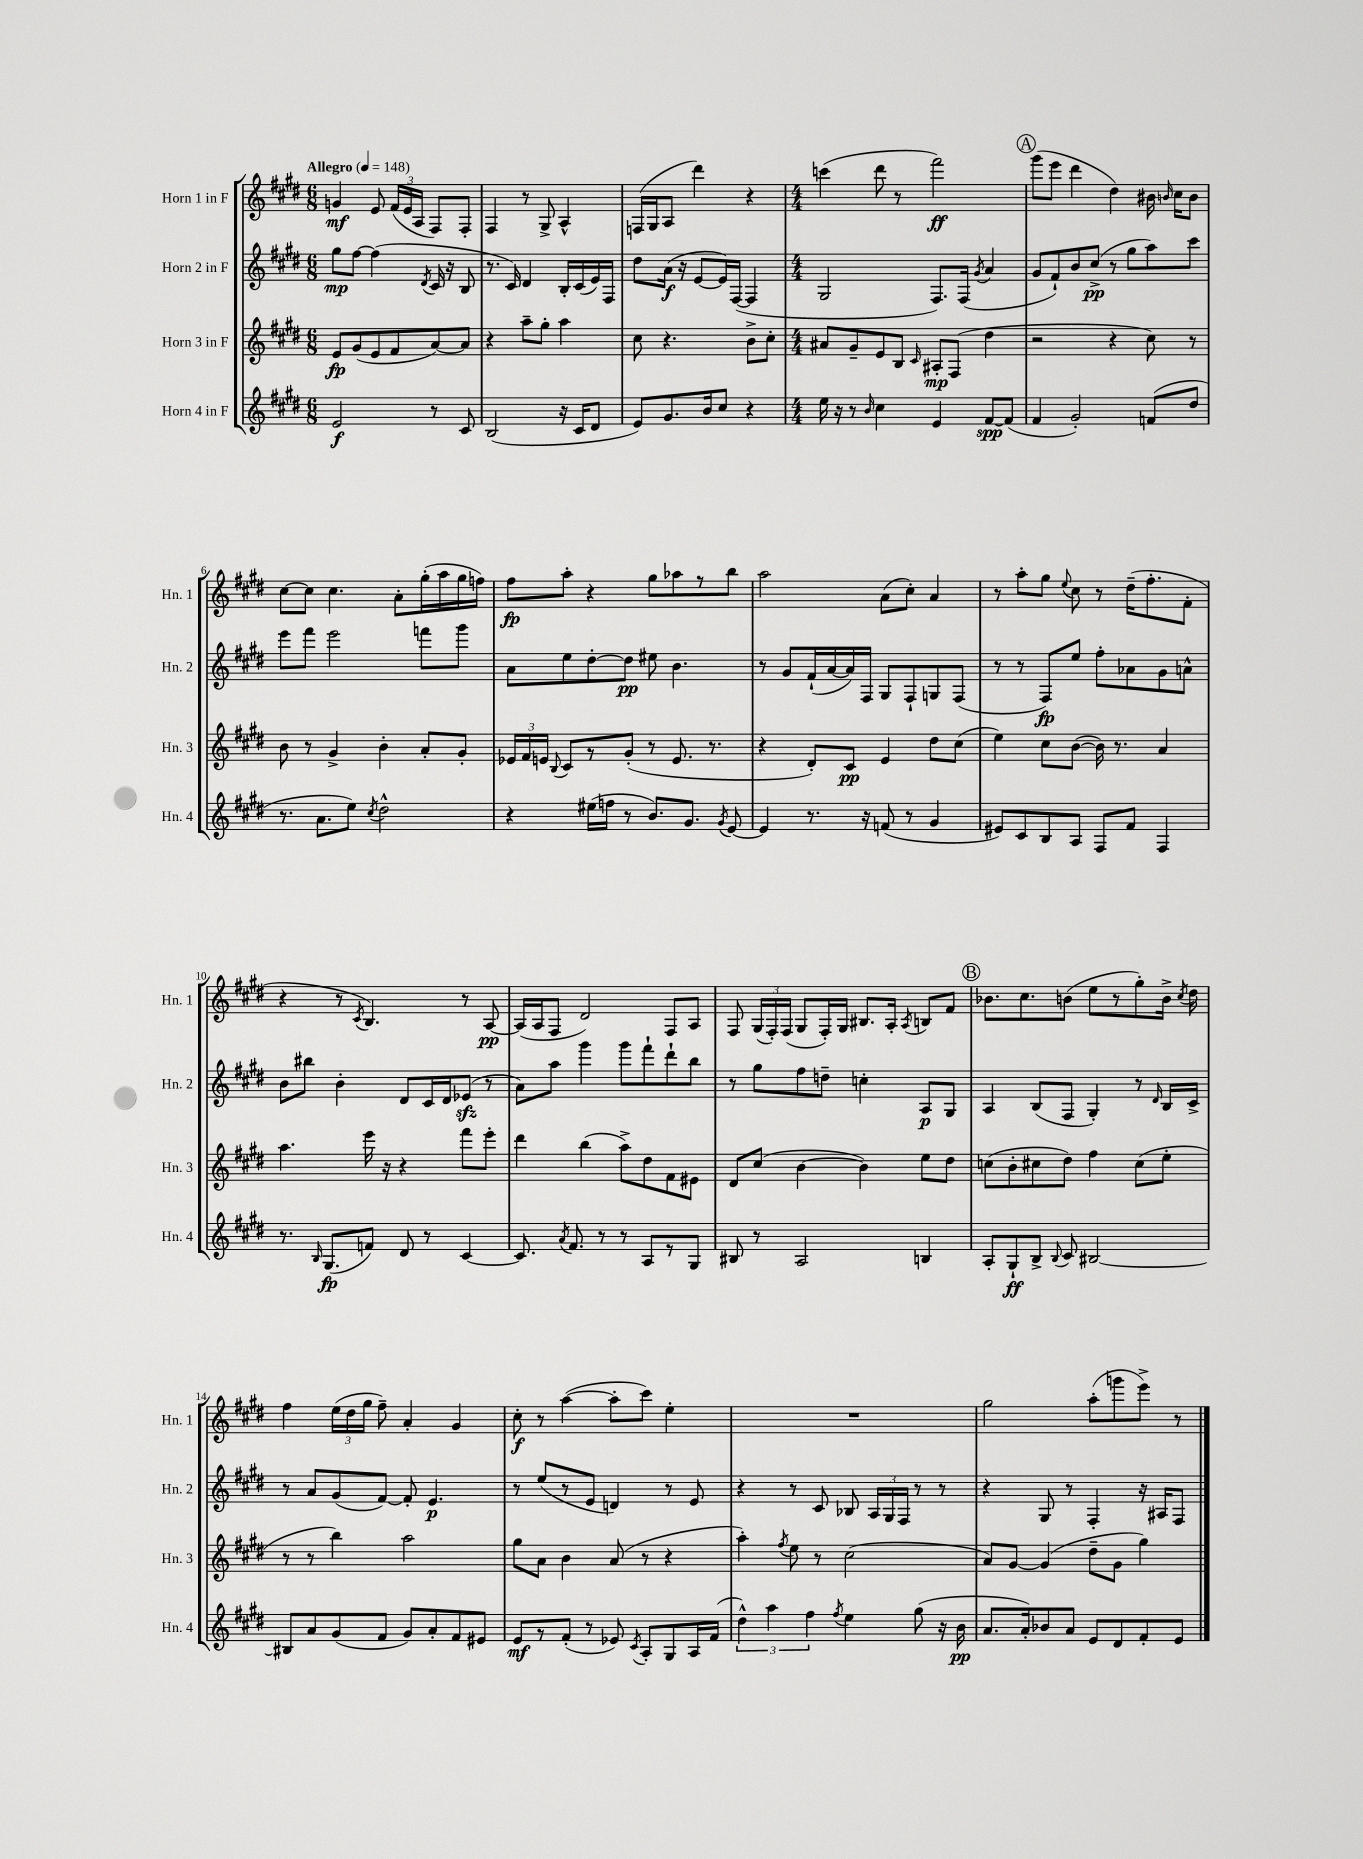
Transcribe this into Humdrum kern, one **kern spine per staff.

**kern	**kern	**kern	**kern
*staff4	*staff3	*staff2	*staff1
*clefG2	*clefG2	*clefG2	*clefG2
*k[f#c#g#d#]	*k[f#c#g#d#]	*k[f#c#g#d#]	*k[f#c#g#d#]
*M6/8	*M6/8	*M6/8	*M6/8
*MM148	*MM148	*MM148	*MM148
2e/	8e/L	8gg#\L	4g/
.	(8g#/	[8ff#\J	.
.	8e/	(4ff#\]	8e/
.	8f#/	.	(24f#/LL
.	.	.	24e/
.	.	.	24A/JJ
.	.	8qd#/	.
8r	[8a/)	16c#/	8F#/L)
.	.	16r	.
8c#/	8a/]J	8B/	8F#'/J
=	=	=	=
(2B/	4r	8.r	4F#/
.	.	16c#/)	.
.	8aa~\L	4d#/	8r
.	8gg#'\J	.	8G#^/
16r	4aa\	16B'/LL	4A^^/
16c#/LK	.	(16c#/	.
8d#/J	.	16e/)	.
.	.	16F#/JJ	.
=	=	=	=
8e/L)	8cc#\	8dd#\L	(16F/LL
.	.	.	16G#/J
8.g#/	4.r	(16a\Jk	8A/J
.	.	16r	.
.	.	[8e/L	4ddd#\)
16b/k	.	.	.
8cc#/J	.	16e/]L)	.
.	.	([16F#/JJ	.
4r	8b^\L	4F#/]	4r
.	8cc#'\J	.	.
=	=	=	=
*M4/4	*M4/4	*M4/4	*M4/4
16ee\	8a#/L	2G#/	(4ccc\
16r	.	.	.
8r	8g#~/	.	.
16qqb/	.	.	.
4cc#\	8e/	.	8ddd#\
.	8B/J	.	8r
.	16qqc#/	.	.
4e/	8A#'/L	8.F#/L)	2fff#\)
.	(8F#/J	.	.
.	.	(16F#/Jk	.
.	.	8qg#/	.
[8f#/L	4dd#\	4a/	.
(8f#/]J	.	.	.
=	=	=	=
4f#/	2r	8g#/L	(8ggg#\L
.	.	8f#`/)	8eee\J
2g#'/)	.	8b/	4ddd#\
.	.	(8cc#^/J	.
.	4r	8r	4dd#\)
.	.	8gg#\L	.
(8f/L	8cc#\)	8aa\)	16b#\
.	.	.	16qqb/
.	.	.	16cc#\LK
8dd#/J	8r	8ccc#\J	8b\J
=	=	=	=
8.r	8b\	8eee\L	[8cc#\L
.	8r	8fff#\J	8cc#\]J
8.a\L	.	.	.
.	4g#^/	2eee\	4.cc#\
8ee\J)	.	.	.
8qcc#/	.	.	.
2dd#^^\	4b'\	.	.
.	.	.	8a'\L
.	8a'/L	8fff\L	(16gg#'\L
.	.	.	16aa\
.	8g#'/J	8ggg#\J	16gg#\
.	.	.	16ff\JJ)
=	=	=	=
4r	24e-/LL	8a\L	8ff#\L
.	24f#/	.	.
.	24e/JJ	.	.
.	8qqB/	.	.
.	8c#/L	8ee\	8aa'\J
(16ee#\LL	8r	[8dd#'\	4r
16ff\JJ	.	.	.
8r	(8g#'/J	8dd#\]J	.
8.b/L)	8r	8ee#\	8gg#\L
.	8.e/	4.b\	8aa-\
8.g#/J	.	.	.
.	.	.	8r
.	8.r	.	.
8qg#/	.	.	.
[8e/	.	.	8bb\J
=	=	=	=
4e/]	4r	8r	2aa\
.	.	8g#/L	.
8.r	8d#'/L)	(16f#`/L	.
.	.	[16a/	.
.	8c#/J	16a/])	.
16r	.	16F#/JJ	.
(8f/	4e/	8G#/L	(8a\L
8r	.	8F#`/	8cc#'\J)
4g#/	8dd#\L	8G/	4a/
.	(8cc#\J	(8F#/J	.
=	=	=	=
8e#/L)	4ee\)	8r	8r
8c#/	.	8r	8aa'\L
8B/	8cc#\L	8F#/L)	8gg#\J
.	.	.	8qqee/
8A/J	([8b\J	8ee/J	8cc#\
8F#/L	16b\])	8ff#'\L	8r
.	8.r	.	.
8f#/J	.	8a-\	(16dd#~\LK
.	.	.	8.ff#'\
4F#/	4a/	8g#\	.
.	.	8a^^\J	8f#'\J
=	=	=	=
8.r	4.aa\	8b\L	4r
.	.	8bb#\J	.
16qqB/	.	.	.
(8.G#/L	.	.	.
.	.	4b'\	8r
.	.	.	8qc#/
8f/J)	16eee\	.	4.B/)
.	16r	.	.
8d#/	4r	8d#/L	.
8r	.	16c#/L	.
.	.	16d#/J	.
[4c#/	8fff#\L	(8e-/J	8r
.	8eee'\J	8r	[8A/
=	=	=	=
8.c#/]	4ddd#\	8a\L)	(16A/]LL
.	.	.	16A/J
.	.	8aa\J	8F#/J
8qa/	.	.	.
8.f#/	.	.	.
.	(4bb\	4ggg#\	2d#/)
8r	.	.	.
8r	8aa^\L)	8ggg#\L	.
8A/L	8dd#\	8fff#`\	.
8r	8f#\	8ddd#`\	8F#/L
8G#/J	8e#\J	8bb\J	8A/J
=	=	=	=
8B#/	8d#/L	8r	8F#/
8r	(8cc#/J	8gg#\L	(24G#/LL
.	.	.	24F#'/)
.	.	.	(24F#/JJ
2A/	[4b\	8ff#\	8G#/L
.	.	8dd~\J	16F#'/L)
.	.	.	16G#/JJ
.	4b\])	4cc'\	8.B#/L
.	.	.	16A'/Jk
.	.	.	8qA/
4B/	8ee\L	8A/L	8B/L
.	8dd#\J	8G#/J	8f#/J
=	=	=	=
8A'/L	(8cc\L	4A/	8.b-\L
8G#`/	8b'\	.	.
.	.	.	8.cc#\
8B^/J	8cc#\	(8B/L	.
8qqB/	.	.	.
8c#/	8dd#\J)	8F#/J	(8b\J
[2B#/	4ff#\	4G#'/)	8ee\L
.	.	.	8r
.	(8cc#\L	8r	8gg#'\)
.	.	16qqd#/	.
.	8ee'\J	16B/LL	16b^\Jk
.	.	.	8qcc#/
.	.	16c#^/JJ	16dd#\
=	=	=	=
8B#/]L	8r	8r	4ff#\
8a/	8r	8a/L	.
(8g#/	4bb\)	(8g#/	(24ee\LL
.	.	.	24dd#\
.	.	.	24gg#\JJ
8f#/J	.	[8f#/J)	8ff#~\)
8g#/L)	2aa\	8f#'/]	4a'/
8a'/	.	4.e/	.
8f#/	.	.	4g#/
8e#/J	.	.	.
=	=	=	=
8e/L	8gg#\L	8r	8cc#'\
8r	8a\J	(8ee/L	8r
(8f#'/J	4b\	8r	([4aa\
8r	.	8e/J	.
8e-/)	(8a/	4d/)	8aa'\]L
8qc#/	.	.	.
8A'/L	8r	.	8ccc#\J)
8G#/	4r	8r	4ee'\
16A/L	.	8e/	.
(16f#/JJ	.	.	.
=	=	=	=
6dd#^^\)	4aa'\)	4r	1r
6aa\	.	.	.
.	8qff#/	.	.
.	8ee\	8r	.
6ff#\	.	.	.
.	8r	8c#/	.
8qff#/	.	.	.
4ee\	(2cc#\	8B-/	.
.	.	24A/LL	.
.	.	24G#/	.
.	.	24F#/JJ	.
(8gg#\	.	8r	.
16r	.	8r	.
16b\	.	.	.
=	=	=	=
8.a/L	8a/L)	4r	2gg#\
.	[8g#/J	.	.
16a'/k)	.	.	.
8b-/	(4g#/]	8G#/	.
8a/J	.	8r	.
8e/L	8dd#~\L	4F#'/	(8aa'\L
8d#/	8g#\J	.	8ggg\
8f#'/	4gg#\)	16r	8eee^\J)
.	.	16A#/LK	.
8e/J	.	8F#/J	8r
==	==	==	==
*-	*-	*-	*-
